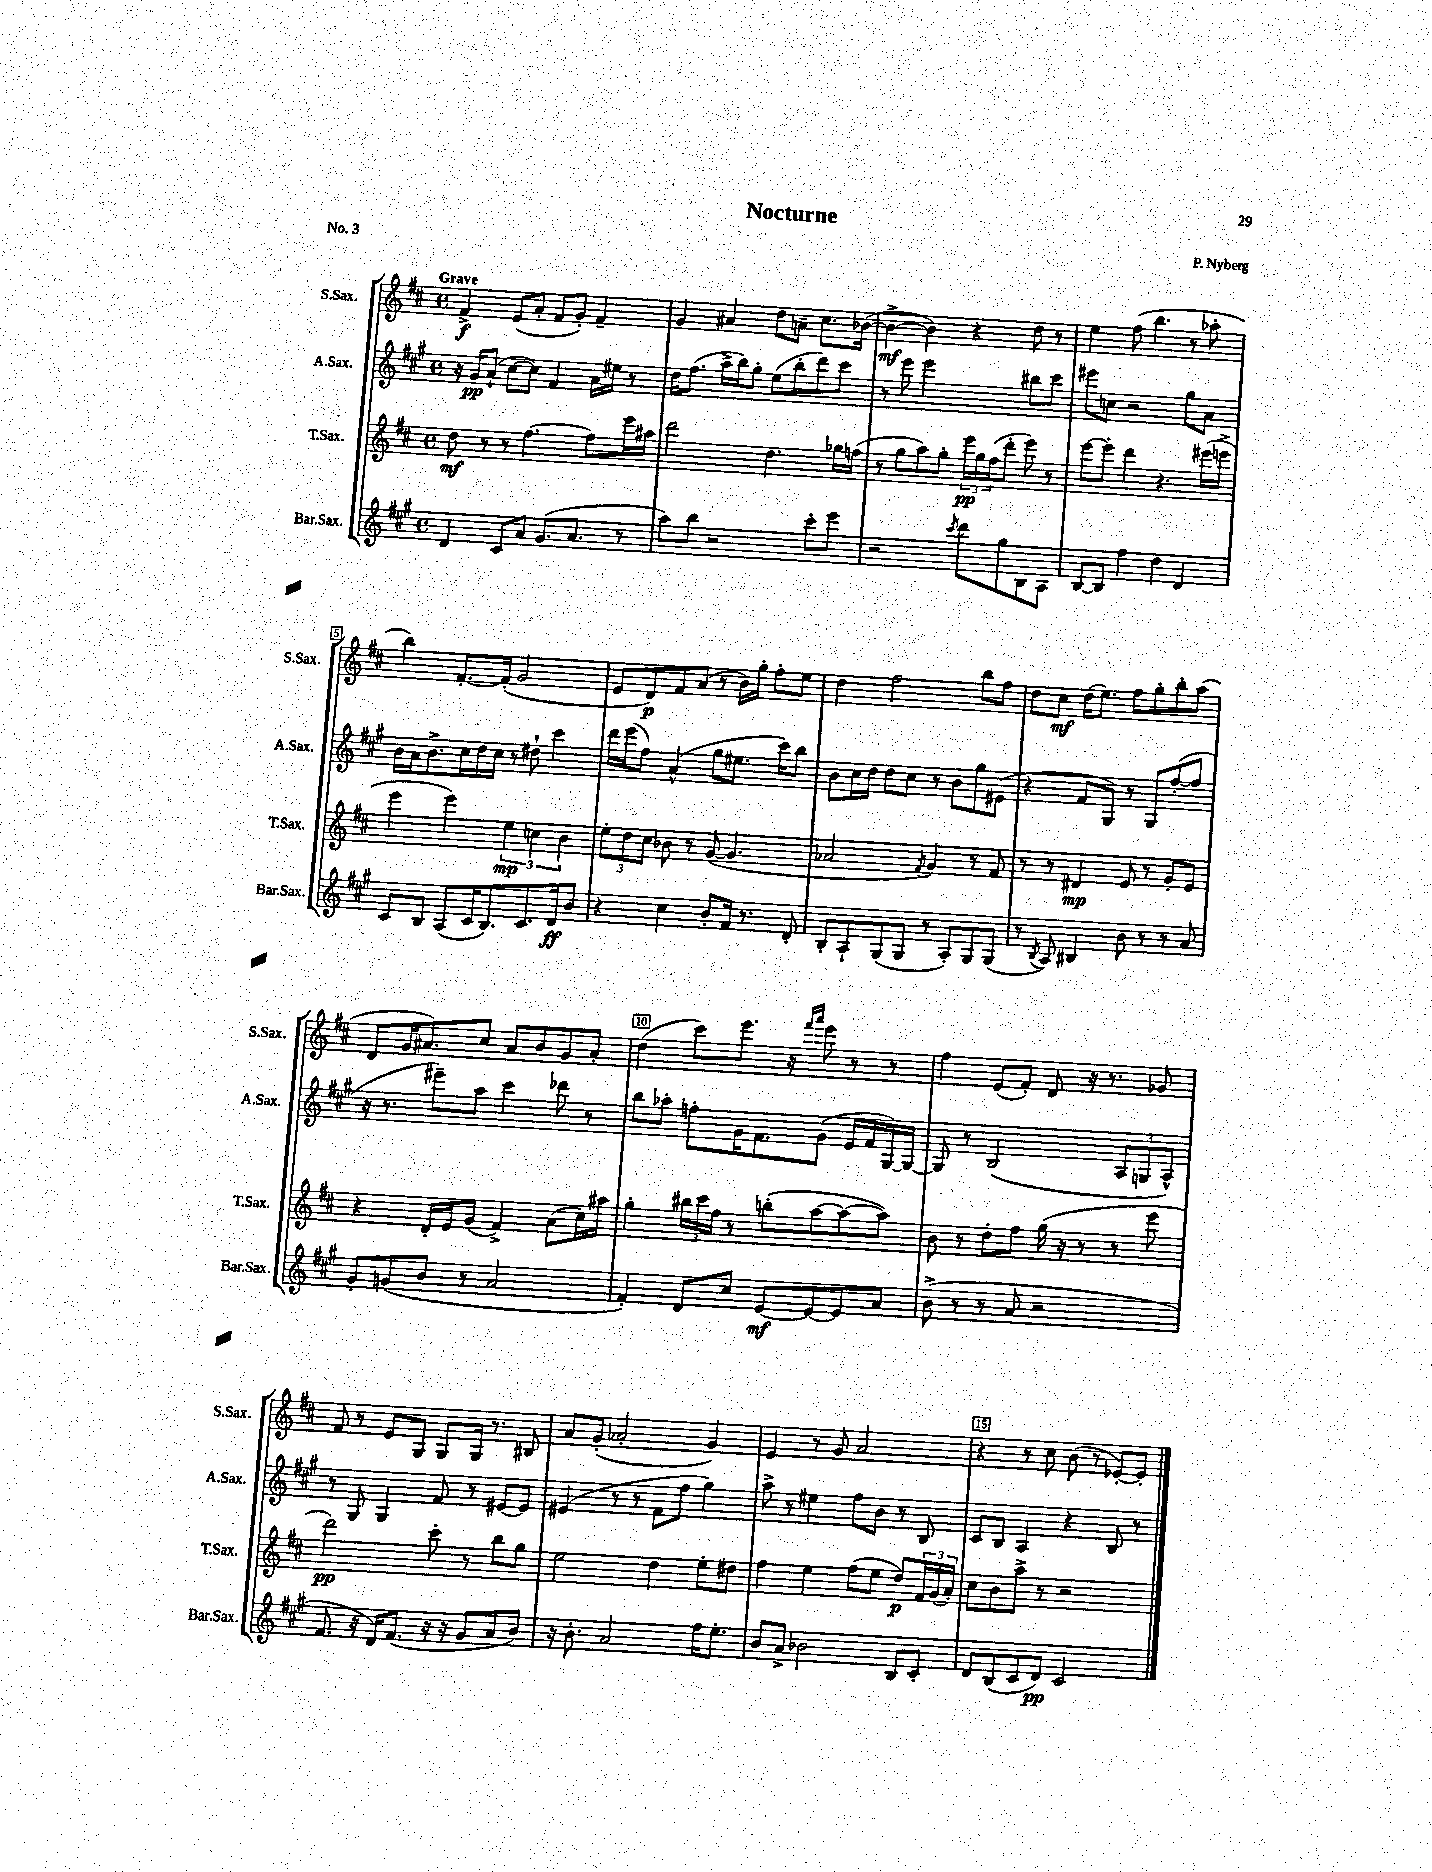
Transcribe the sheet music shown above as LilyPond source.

\header { title = "Nocturne" composer = "P. Nyberg" piece = "No. 3" }
<<
\new StaffGroup <<
\new Staff = "s0" \with { instrumentName = "S.Sax." shortInstrumentName = "S.Sax." } {
    \clef treble \key d \major \defaultTimeSignature \time 4/4 \tempo "Grave"
    fis'4->\f e'8( a'8-. fis'8 g'8-.) fis'4-- |
    g'4 ais'4 d''8 a'8-- cis''8. bes'16~( |
    bes'4~->\mf bes'4) r4 d''8 r8 |
    e''4 fis''8( b''4. r8 aes''8-. |
    b''4) fis'8.~-. fis'16-.( g'2 |
    e'8 d'8\p) fis'8 a'8( r8 b'16) g''16-. fis''8-. e''8 |
    d''4 fis''2 b''8 fis''8 |
    d''8 cis''8\mf d''16( e''8.) fis''8 g''8-. b''8-. a''8( |
    d'8 g'16 ais'8.) cis''8 ais'8 b'8 g'8 ais'8-. |
    d''4( cis'''8) e'''8. r16 \grace { fis'''16 a'''16 } e'''8 r8 r8 |
    fis''4 e'8( fis'8-.) d'8 r16 r8. ges'8 |
    fis'8 r8 e'8 g8 g8 g16 r8. bis8 |
    a'8 g'8-.( aes'2-. g'4) |
    e'4 r8 g'8 a'2 |
    r4 r8 cis''8 b'8( r8 ees'8~-.) ees'8-. \bar "|." |
}
\new Staff = "s1" \with { instrumentName = "A.Sax." shortInstrumentName = "A.Sax." } {
    \clef treble \key a \major \defaultTimeSignature \time 4/4
    r16 gis'16\pp a'8-!( cis''8~ cis''8) fis'4 a'16 eis''16 r8 |
    d''16 fis''8.( a''16-> b''16) gis''8-. e''8( b''8-. d'''8) cis'''8 |
    r8 e'''8 e'''2 bis''8 cis'''8 |
    eis'''8 c''8 r2 gis''8 a'8 |
    b'16 a'16 b'8.-> cis''16 d''16 cis''16 r8 dis''8-! cis'''4 |
    d'''16 e'''16( fis''8) a'4-^( gis''8 eis''8. cis'''16) b''8 |
    b'8 cis''16 d''16 d''8 cis''8 r8 b'8 gis''8 eis'8( |
    r4 fis'8 gis8) r8 gis8 fis''8~-.( fis''8 |
    r16 r8. eis'''8--) a''8 cis'''4 des'''8 r8 |
    b''8 aes''8-. f''8-. gis'16 fis'8. gis'8( e'16 fis'16 gis16~) gis16~ |
    gis8 r8 b2( \tuplet 3/2 { a8 g8 a8-^) } |
    r8 gis8 gis4 fis'8 r8 eis'8~ eis'8 |
    eis'4( r8 r8 fis'8 fis''8 gis''4) |
    a''8-> r8 eis''4 fis''8 b'8 r8 b8 |
    cis'8 b8 a4 r4 b8 r8 \bar "|." |
}
\new Staff = "s2" \with { instrumentName = "T.Sax." shortInstrumentName = "T.Sax." } {
    \clef treble \key d \major \defaultTimeSignature \time 4/4
    d''8\mf r8 r8 fis''4.~ fis''8 e'''16 ais''16 |
    d'''2 d''4. ges''16 f''16( |
    r8 g''8 a''8) g''8-. \tuplet 3/2 { e'''16\pp g''16 fis''16( } d'''8-. e'''8) r8 |
    e'''8~ e'''8-. d'''4 r4. eis'''16( e'''16-> |
    e'''4 e'''4) \tuplet 3/2 { e''4\mp c''4 b'4 } |
    \tuplet 3/2 { e''8-. d''8 cis''8 } bes'8 r8 g'8~( g'4. |
    aes'2 \acciaccatura { fis'8 } g'4) r8 fis'8 |
    r8 r8 dis'4\mp e'8 r8 g'8-. e'8 |
    r4 d'16-. e'16 g'8( fis'4->) a'8( cis''16) ais''16 |
    g''4-. \tuplet 3/2 { bis''16 cis'''16 fis''16 } r8 b''8-.( a''8~ a''8~ a''8) |
    b'8 r8 d''8-. fis''8 g''16( r16 r8 r8 e'''8 |
    d'''2\pp) cis'''8-. r8 b''8 g''8 |
    e''2 d''4 e''8-. dis''8 |
    fis''4 e''4 fis''8( e''8 d''8\p) \tuplet 3/2 { fis'16 g'16( a'16-.) } |
    cis''8 b'8 a''8-> r8 r2 \bar "|." |
}
\new Staff = "s3" \with { instrumentName = "Bar.Sax." shortInstrumentName = "Bar.Sax." } {
    \clef treble \key a \major \defaultTimeSignature \time 4/4
    d'4 cis'8 a'8 gis'8.( a'8. r8 |
    a''8) b''8 r2 cis'''8-. e'''8 |
    r2 \acciaccatura { cis'''8 } d'''8 gis''8 b8 a8 |
    b8~ b8 fis''4 d''4 d'4 |
    cis'8 b8 a8( cis'16 b8.) cis'8. d'16\ff b'8 |
    r4 cis''4 b'8-. fis'16 r8. d'8-. |
    b8-. a8-! gis8( gis8 r8 a8-.) gis8 gis8( |
    r8 \acciaccatura { b8 } a8) bis4 b'8 r8 r8 a'8 |
    gis'8-. g'8( b'8 r8 a'2 |
    fis'4-.) d'8 cis''8 e'8~\mf e'8~ e'8 a'8 |
    b'8->( r8 r8 a'8 r2 |
    fis'8. r16 d'16) fis'8.( r16 r16 gis'8 a'8 b'8) |
    r16 b'8.-. a'2 fis''16 e''8.-. |
    b'8 a'8-> bes'2 b8 cis'8-. |
    d'8 b8( cis'8 d'8\pp) cis'2 \bar "|." |
}
>>
>>
\layout { \context { \Score \override BarNumber.break-visibility = ##(#f #t #t) barNumberVisibility = #(every-nth-bar-number-visible 5) \override BarNumber.stencil = #(make-stencil-boxer 0.1 0.3 ly:text-interface::print) } }
